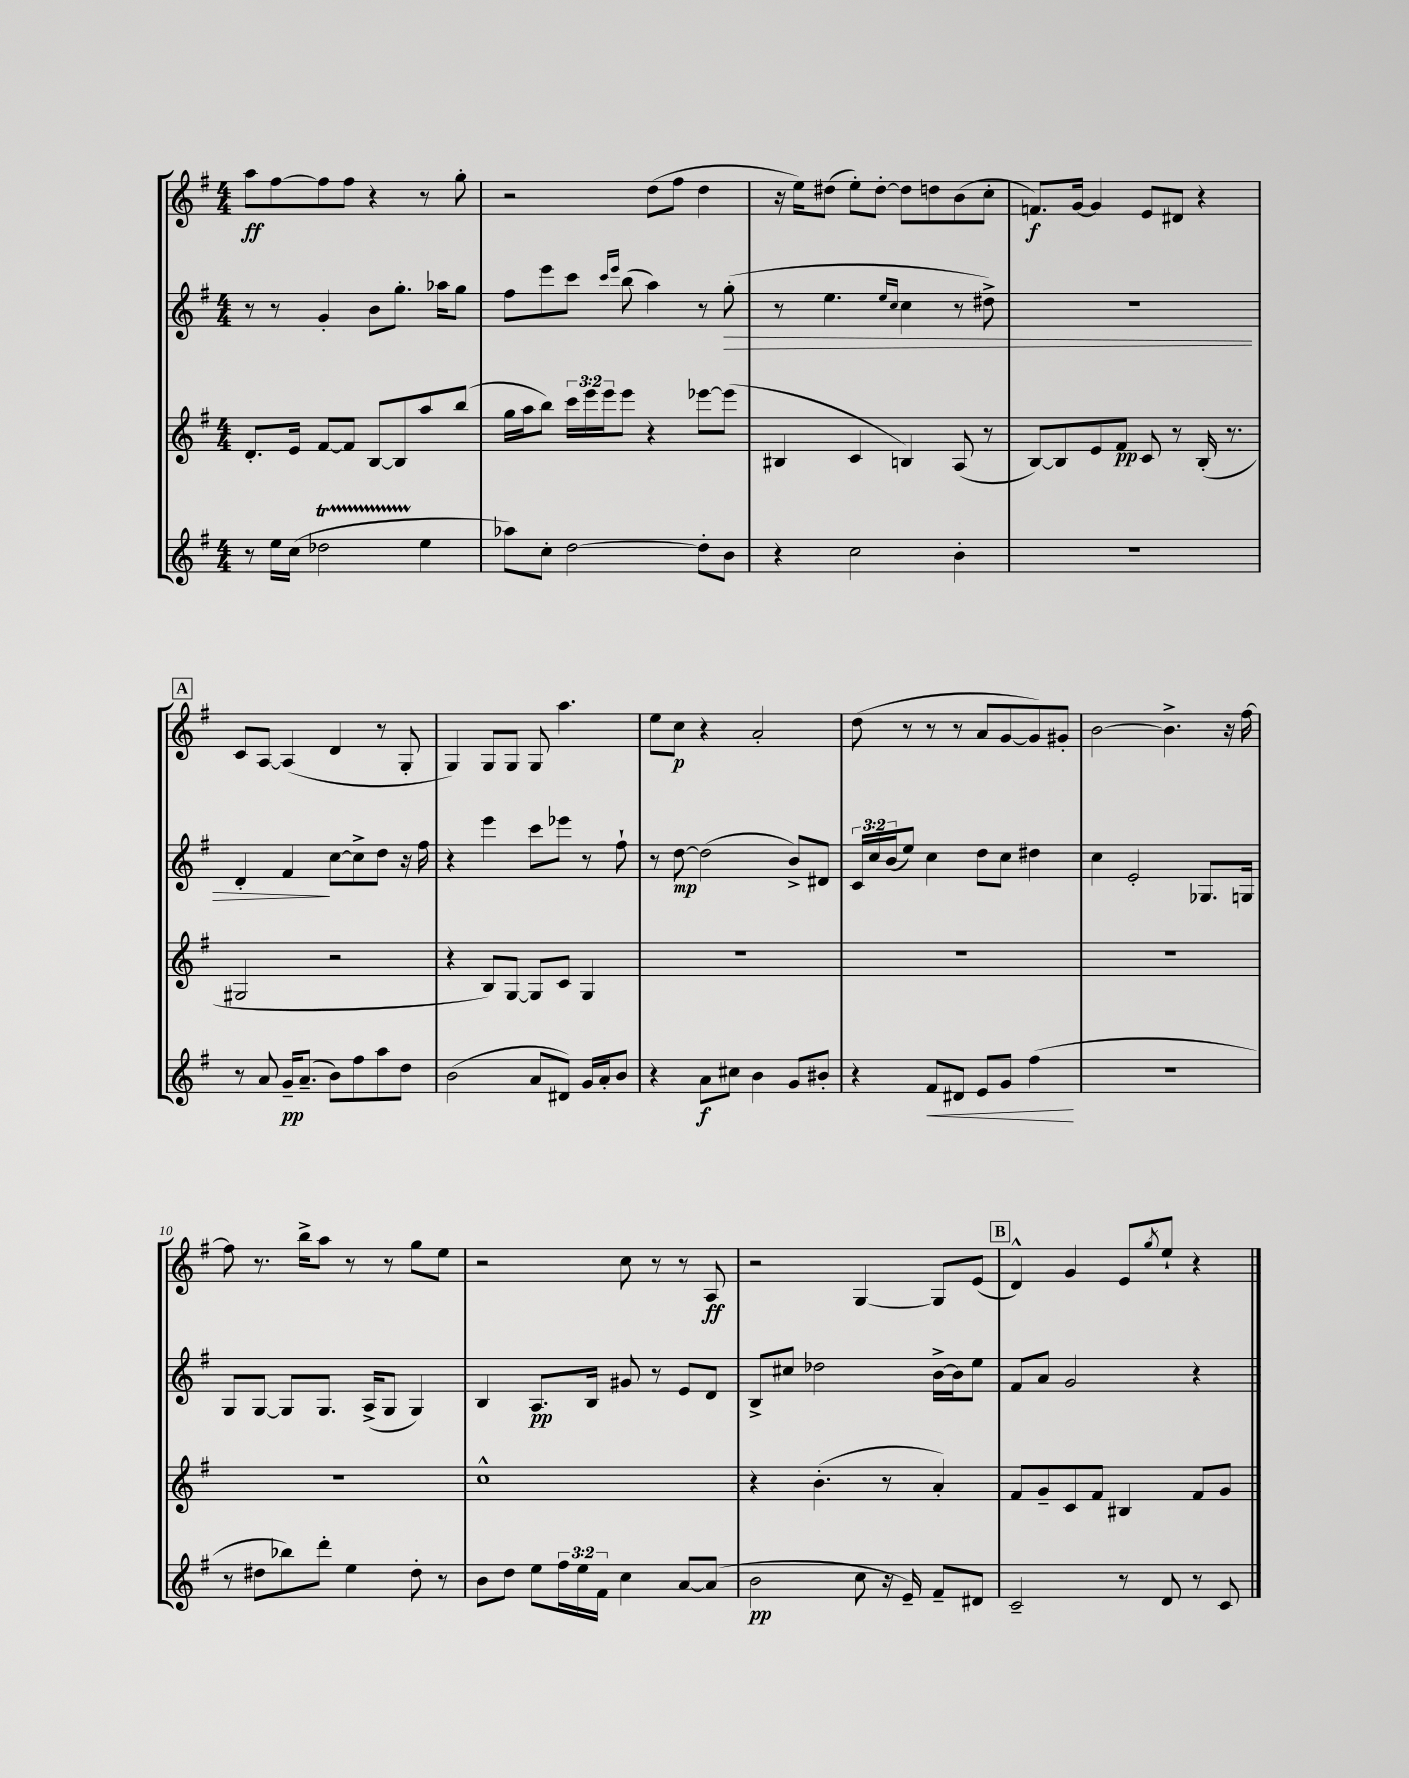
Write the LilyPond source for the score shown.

<<
\new StaffGroup <<
\new Staff = "s0" {
    \clef treble \key g \major \numericTimeSignature \time 4/4
    a''8\ff fis''8~ fis''8 fis''8 r4 r8 g''8-. |
    r2 d''8( fis''8 d''4 |
    r16 e''16) dis''8( e''8-.) dis''8~-. dis''8 d''8 b'8( c''8-. |
    f'8.\f) g'16~ g'4 e'8 dis'8 r4 |
    \mark \markup { \box "A" } c'8 a8~ a4( d'4 r8 g8-. |
    g4) g8 g8 g8 a''4. |
    e''8 c''8\p r4 a'2-. |
    d''8( r8 r8 r8 a'8 g'8~ g'8) gis'8-. |
    b'2~ b'4.-> r16 fis''16~ |
    fis''8 r8. b''16-> a''8 r8 r8 g''8 e''8 |
    r2 c''8 r8 r8 a8\ff |
    r2 g4~ g8 e'8( |
    \mark \markup { \box "B" } d'4-^) g'4 e'8 \acciaccatura { g''8 } e''8-! r4 \bar "|." |
}
\new Staff = "s1" {
    \clef treble \key g \major \numericTimeSignature \time 4/4 \override Staff.TupletNumber.text = #tuplet-number::calc-fraction-text
    r8 r8 g'4-. b'8 g''8.-. aes''16 g''8 |
    fis''8 e'''8 c'''8 \grace { c'''16 e'''16 } b''8( a''4) r8 g''8-.\>( |
    r8 e''4. \grace { e''16 c''16 } c''4 r8 dis''8->) |
    R1 |
    \mark \markup { \box "A" } d'4-. fis'4\! c''8~ c''8-> d''8 r16 fis''16 |
    r4 e'''4 c'''8 ees'''8 r8 fis''8-! |
    r8 d''8~\mp d''2( b'8->) dis'8 |
    \tuplet 3/2 { c'16 c''16 b'16( } e''8) c''4 d''8 c''8 dis''4 |
    c''4 e'2-. ges8. g16 |
    g8 g8~ g8 g8. a16->( g8 g4) |
    b4 a8.\pp b16 gis'8 r8 e'8 d'8 |
    b8-> cis''8 des''2 b'16~-> b'16 e''8 |
    \mark \markup { \box "B" } fis'8 a'8 g'2 r4 \bar "|." |
}
\new Staff = "s2" {
    \clef treble \key g \major \numericTimeSignature \time 4/4 \override Staff.TupletNumber.text = #tuplet-number::calc-fraction-text
    d'8.-. e'16 fis'8~ fis'8 b8~ b8 a''8 b''8( |
    g''16 a''16 b''8) \tuplet 3/2 { c'''16 e'''16 e'''16 } e'''8 r4 ees'''8~ ees'''8( |
    bis4 c'4 b4) a8( r8 |
    b8~) b8 e'8 fis'8\pp c'8 r8 b16-.( r8. |
    \mark \markup { \box "A" } gis2 r2 |
    r4 b8) g8~ g8 c'8 g4 |
    R1 |
    R1 |
    R1 |
    R1 |
    c''1-^ |
    r4 b'4.-.( r8 a'4-.) |
    \mark \markup { \box "B" } fis'8 g'8-- c'8 fis'8 bis4 fis'8 g'8 \bar "|." |
}
\new Staff = "s3" {
    \clef treble \key g \major \numericTimeSignature \time 4/4 \override Staff.TupletNumber.text = #tuplet-number::calc-fraction-text
    r8 e''16 c''16( des''2\startTrillSpan e''4\stopTrillSpan |
    aes''8) c''8-. d''2~ d''8-. b'8 |
    r4 c''2 b'4-. |
    R1 |
    \mark \markup { \box "A" } r8 a'8 g'16--\pp a'8.--( b'8) fis''8 a''8 d''8 |
    b'2( a'8 dis'8) g'16 a'16-. b'8 |
    r4 a'8\f cis''8 b'4 g'8 bis'8-. |
    r4 fis'8\< dis'8 e'8 g'8 fis''4\!( |
    R1 |
    r8 dis''8 bes''8) d'''8-. e''4 dis''8-. r8 |
    b'8 d''8 e''8 \tuplet 3/2 { fis''16 e''16 fis'16 } c''4 a'8~ a'8( |
    b'2\pp c''8 r16 e'16--) fis'8-- dis'8 |
    \mark \markup { \box "B" } c'2-- r8 d'8 r8 c'8 \bar "|." |
}
>>
>>
